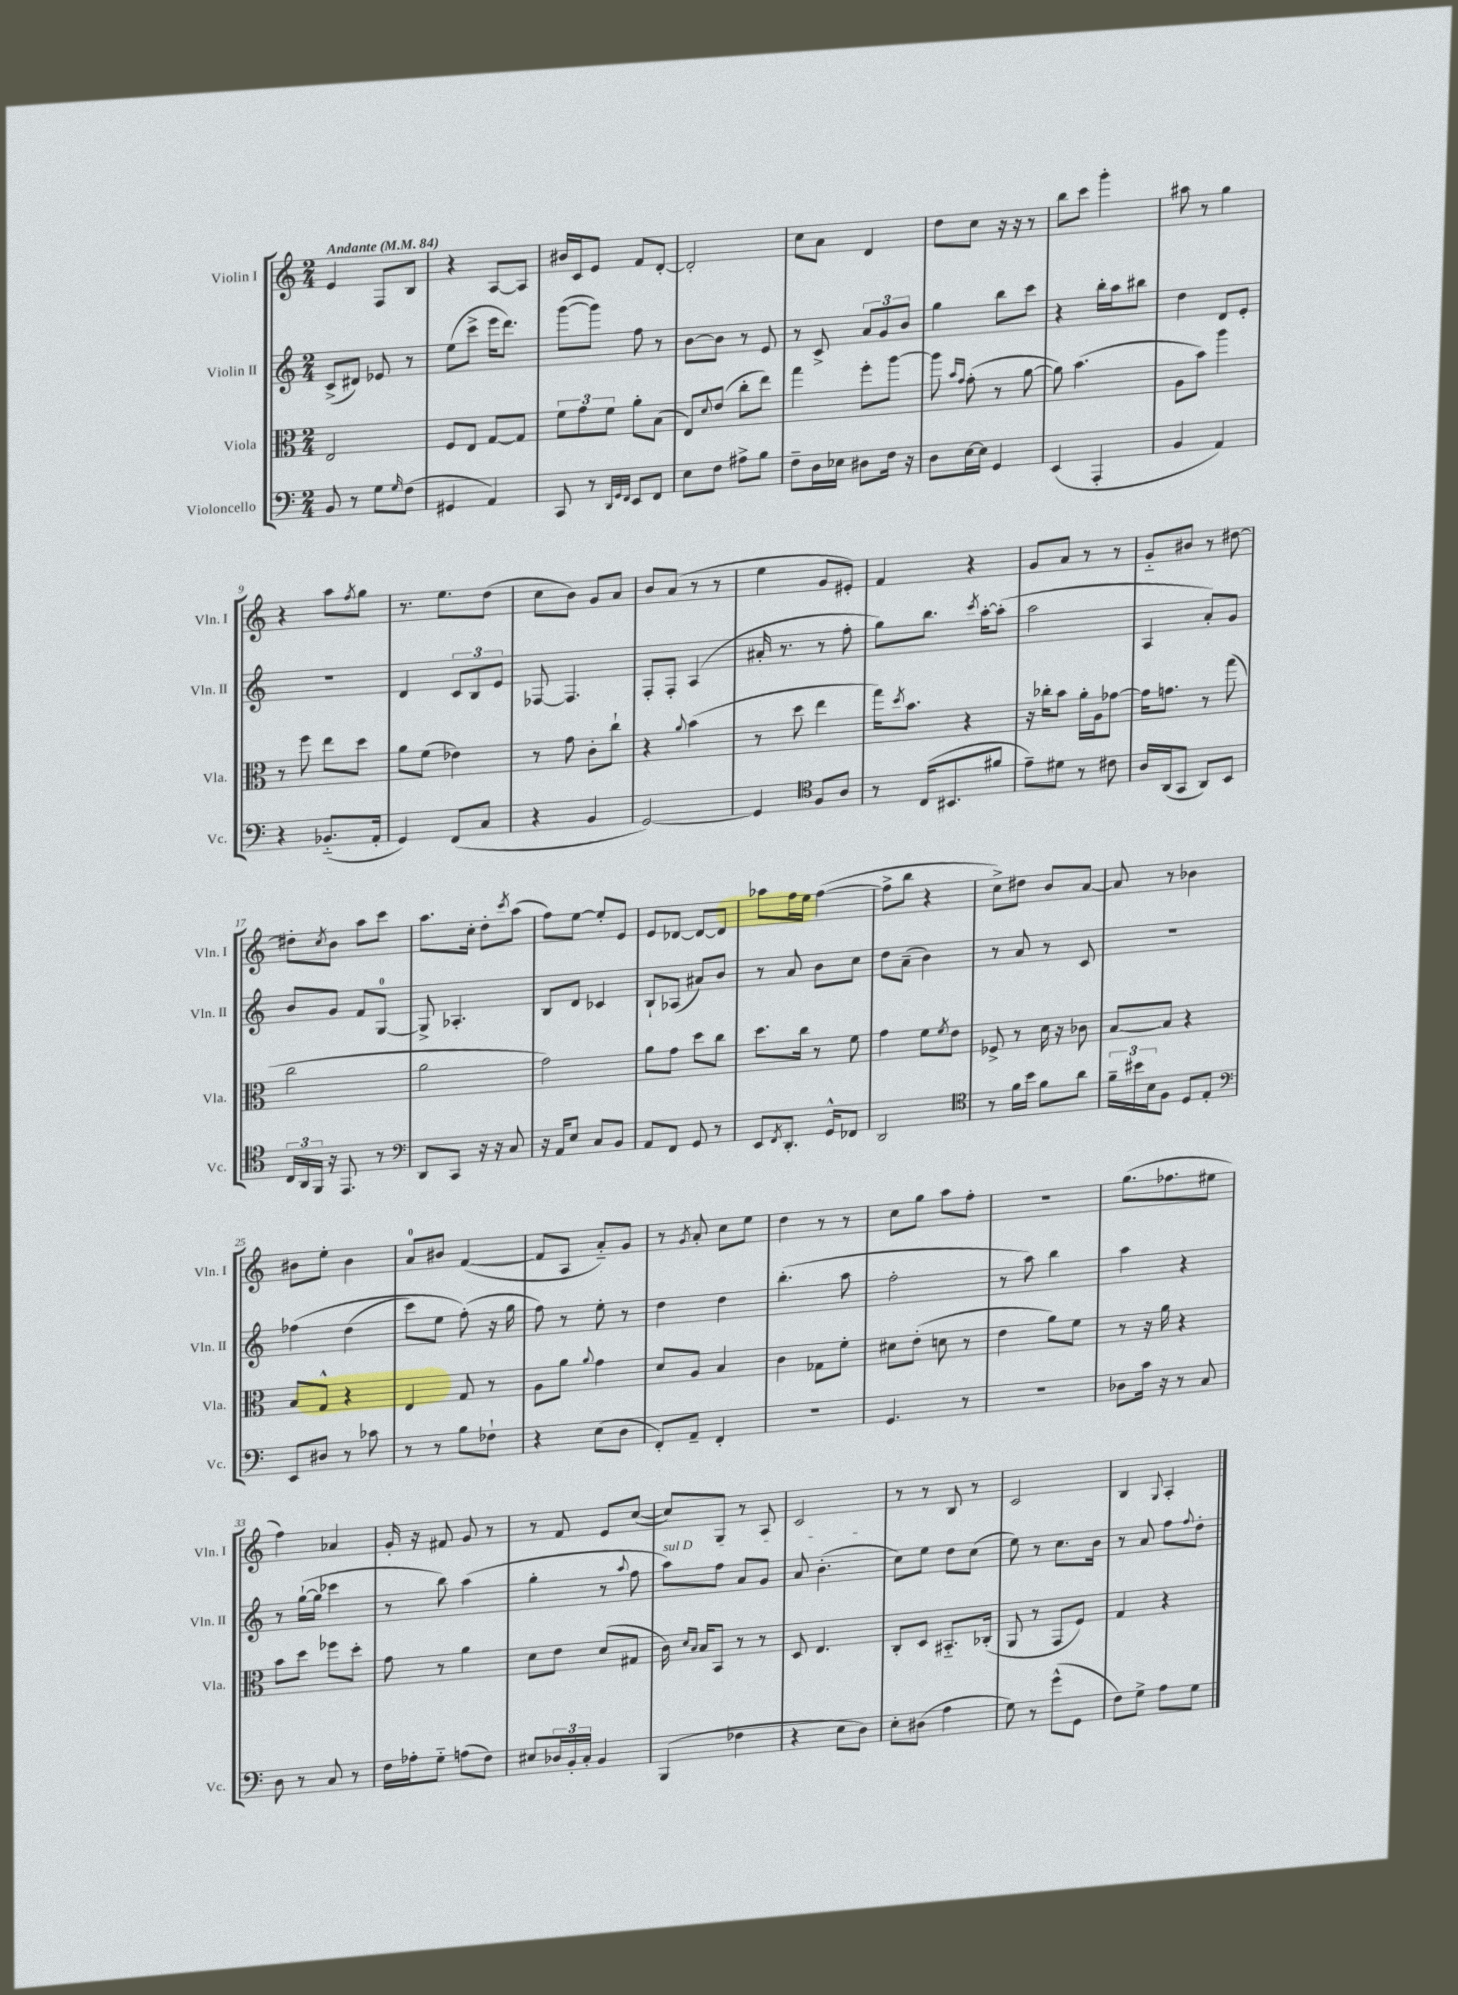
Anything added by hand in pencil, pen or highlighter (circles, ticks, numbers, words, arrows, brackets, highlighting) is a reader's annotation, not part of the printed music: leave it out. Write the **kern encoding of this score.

**kern	**kern	**kern	**kern
*staff4	*staff3	*staff2	*staff1
*clefF4	*clefC3	*clefG2	*clefG2
*k[]	*k[]	*k[]	*k[]
*M2/4	*M2/4	*M2/4	*M2/4
*MM84	*MM84	*MM84	*MM84
8BB	2E	(8c^	4e
8r	.	8d#)	.
8G	.	8e-	8F
16qqG	.	.	.
(8F	.	8r	8B
=	=	=	=
4GG#	8F	(8ee	4r
.	8E	8ccc^	.
4AA)	[8G	16eee	[8A
.	.	8.ddd)	.
.	8G]	.	8A]
=	=	=	=
8CC	12f	([8ggg	16b#
.	.	.	16c
.	12g	.	.
8r	.	8ggg])	8e
.	12f	.	.
32qqDD	.	.	.
32qqGG	.	.	.
32qqFF	.	.	.
8EE	8a'	8ff	8f
8FF	(8B	8r	[8d'
=	=	=	=
8E	8E)	[8b	2d']
.	8qqd	.	.
8F	(8e	8b]	.
8A#^	8cc'	8r	.
8B	8ee)	8e	.
=	=	=	=
8F~	4gg	8r	8cc
16D	.	8c^	8a
16E-	.	.	.
8D#	8ff'	12a	4d
.	.	12g	.
16F	[8aa	.	.
.	.	12b	.
16r	.	.	.
=	=	=	=
8D	8aa]	4gg	8dd
.	16qqb	.	.
.	16qqg	.	.
[16E	(8g'	.	8cc
16E]	.	.	.
4GG	8r	8bb	16r
.	.	.	16r
.	[8a	8ccc	8r
=	=	=	=
(4EE	8a])	4r	8bb
.	(4.b	.	8ccc
4AAA'	.	16bb'	4ggg'
.	.	16aa	.
.	.	8bb#	.
=	=	=	=
4BB	8A	4dd	8aa#
.	8b)	.	8r
4AA)	4aa	8d	4gg
.	.	8e'	.
=	=	=	=
4r	8r	2r	4r
.	8ff	.	.
(8.BB-'~	8ee	.	8aa
.	.	.	8qff
.	8dd	.	8gg
16AA'	.	.	.
=	=	=	=
4GG)	8a	4d	8.r
.	(8f	.	.
.	.	.	8.ee
(8FF	4e-)	12c	.
.	.	12B	.
8C	.	.	(8dd
.	.	12e	.
=	=	=	=
4r	8r	[8F-	8cc
.	8g	4.F-]	8b)
4BB	8c'	.	8g
.	8cc`	.	8a
=	=	=	=
[2GG)	4r	8F'	8b
.	.	8F'	(8a
.	8qqa	.	.
.	(4b	(4A	8r
.	.	.	8r
=	=	=	=
4GG]	8r	16a#'	4ee
.	.	8.r	.
.	8dd	.	.
*clefC4	*	*	*
8F	4ee	8r	8g
8A	.	8ff'	8e#')
=	=	=	=
8r	16gg)	8gg)	4f
.	8qdd	.	.
.	8.b	.	.
(16C	.	8.bb	.
8.BB#	.	.	.
.	4r	.	4r
.	.	8qccc	.
.	.	[16aa'	.
8f#	.	(8aa']	.
=	=	=	=
8e~)	16r	2aa	8g
.	16cc-'	.	.
8d#	8b	.	8a
8r	16a'	.	8r
.	16A	.	.
8c#	[8g-	.	8r
=	=	=	=
16A	16g-]	4A	8g'~
(16AA	8.g	.	.
8GG	.	.	8b#
8AA)	8r	8a')	8r
8BB	(8gg	8g	[8dd#
=	=	=	=
24C	2cc	8b	8dd#']
24AA	.	.	.
24FF	.	.	.
.	.	.	8qcc
16r	.	8g	8b
8.EE	.	.	.
.	.	8f	8aa
8r	.	[8G	8ccc
=	=	=	=
*clefF4	*	*	*
8DD	2a	8G^]	8.aa
8CC	.	4.A-'	.
.	.	.	16cc'
16r	.	.	8dd'
16r	.	.	.
.	.	.	8qccc
8C	.	.	(8aa
=	=	=	=
16r	2g)	8B	8ff)
16AA	.	.	.
8E	.	8d	[8ee
8C	.	4c-	8ee']
8BB	.	.	8e
=	=	=	=
8AA	8a	8B`	8e
8FF	8g	(8A-	[8d-
8GG	8dd	8a#)	8d-_
8r	8cc	8b	8d-]
=	=	=	=
8EE	8.dd	8r	8aa-
8qFF	.	.	.
8.DD'	.	8a	16ff
.	16cc	.	16ee
.	8r	8b	([4ff
16GG^^	.	.	.
8FF-	8f	8cc	.
=	=	=	=
2DD	4g	8dd	8ff^]
.	.	(8a~	8bb
.	8f	4b)	4r
.	8qf	.	.
.	8e	.	.
=	=	=	=
*clefC4	*	*	*
8r	8F-^	8r	8cc^)
16f	8r	8a	8dd#
16b	.	.	.
8f	16d	8r	8b
.	16r	.	.
8a	8c-	8c	[8a
=	=	=	=
24f~	[8B	2r	8a]
24b#	.	.	.
24B	.	.	.
8F	8B]	.	8r
8D	4r	.	4b-
8E'	.	.	.
=	=	=	=
*clefF4	*	*	*
8EE	8B	&(4ff-	8b#
8D#	8G^^	.	8ee'
8r	4r	(4dd	4b#
8c-	.	.	.
=	=	=	=
8r	4E	8ccc)	8a
8r	.	8ee	8b#
8B	8G	(8ff'&)	([4f
8F-`	8r	16r	.
.	.	16gg	.
=	=	=	=
4r	8A	8ff)	8f]
.	8a	8r	8A
.	8qqa	.	.
(8E	4g	8ee'	8a'~)
8D	.	8r	8g
=	=	=	=
8FF')	8d	4dd	8r
.	.	.	8qg
8AA~	8A	.	8a'
4FF'	4B	4dd	8cc
.	.	.	8ee
=	=	=	=
2r	4c	(4.bb'	4dd
.	8G-	.	8r
.	8f'	8aa	8r
=	=	=	=
4.GG	8d#	2ff'	8cc
.	(8e'	.	8gg
.	8d	.	8aa
8r	8r	.	8ff'
=	=	=	=
2r	4e	8r	2r
.	.	8aa)	.
.	8a)	4bb	.
.	8f	.	.
=	=	=	=
8D-	8r	4aa	(8.gg
16c	16r	.	.
16r	16a	.	8.ff-
8r	4r	4r	.
8C	.	.	8ee#
=	=	=	=
8D	8b	8r	4ff)
8r	8dd	([16gg`	.
.	.	16gg]	.
8C	8ff-	4ccc-	4a-
8r	8dd'	.	.
=	=	=	=
16F	8g	8r	16g'
16A-'	.	.	16r
8G'~	8r	8bb)	8f#
(8A	4a	(4aa	8g
8F)	.	.	8r
=	=	=	=
8E#	8d	4gg'	8r
24D-	8e	.	8f
24BB'	.	.	.
24C'	.	.	.
4BB	(8d	8r	8e
.	.	8qqaa	.
.	8G#	8ff	([8cc
=	=	=	=
(4BBB	16c)	8aa)	8cc])
.	16qqd	.	.
.	16qqB	.	.
.	16B	.	.
.	8BB	8ff	8G
4F-	8r	8a	8r
.	8r	8g	8A
=	=	=	=
4r	8D	8a	2c
.	4.E	(4.b'	.
8E	.	.	.
8D)	.	.	.
=	=	=	=
8E'	8C'	8cc)	8r
(8D#	8D	8ee	8r
4A	8.BB#'~	8dd	8B
.	.	(8cc	8r
.	(16C-'	.	.
=	=	=	=
8G)	8AA	8ee)	2c
8r	8r	8r	.
(8g^^	8GG	8.cc	.
8GG	8F)	.	.
.	.	16b	.
=	=	=	=
8F)	4G	8r	4B
8G^	.	8a	.
.	.	.	8qqG
8A	4r	8ff	4A'
.	.	8qqff	.
8G	.	8dd'	.
==	==	==	==
*-	*-	*-	*-
